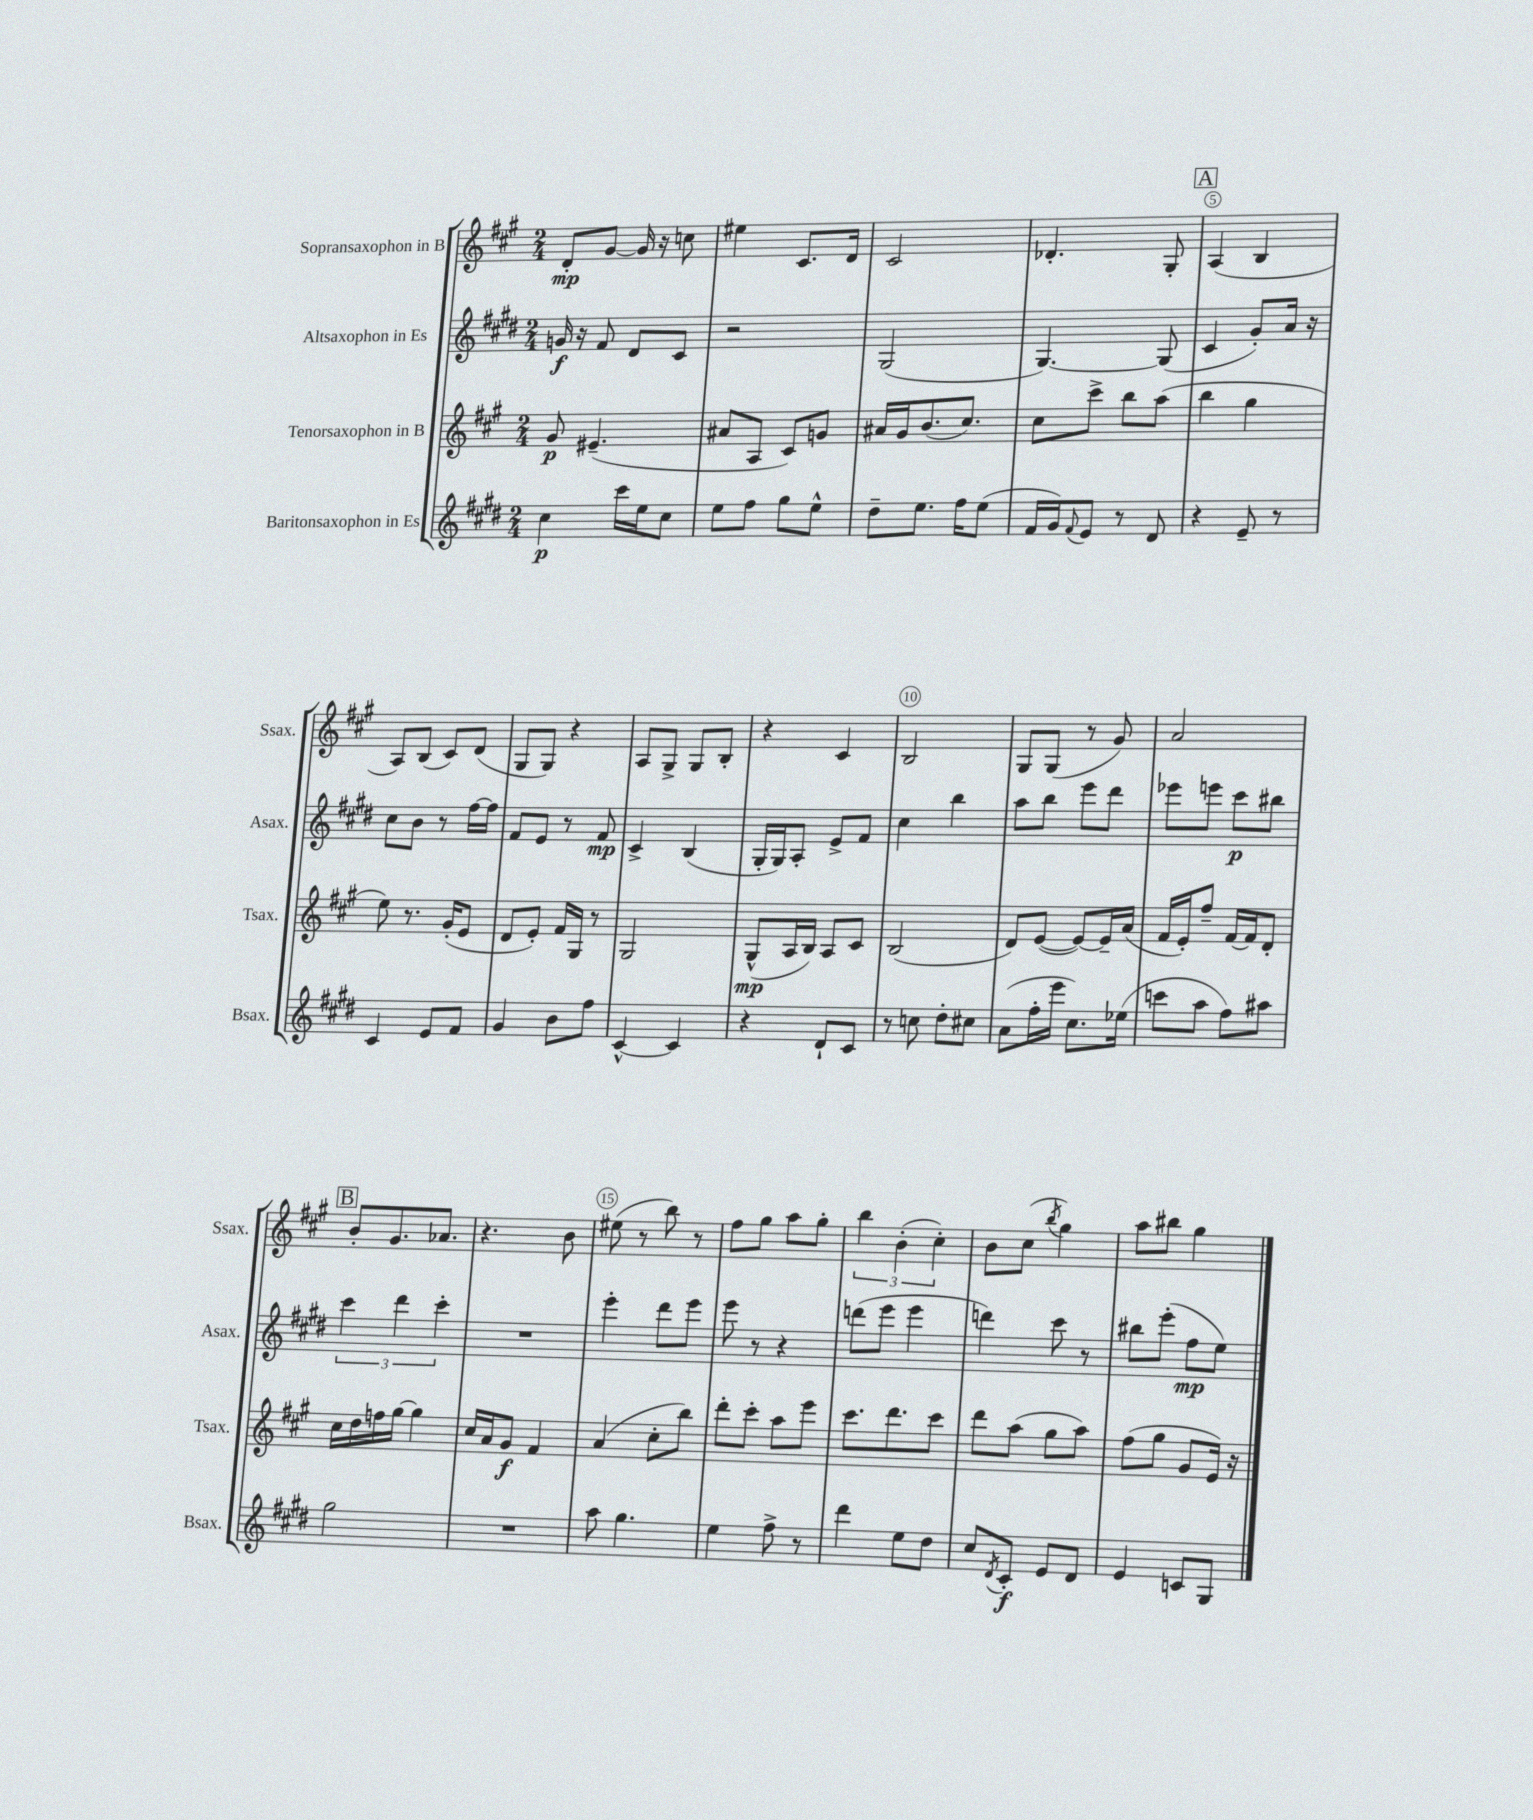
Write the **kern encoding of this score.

**kern	**kern	**kern	**kern
*staff4	*staff3	*staff2	*staff1
*clefG2	*clefG2	*clefG2	*clefG2
*k[f#c#g#d#]	*k[f#c#g#]	*k[f#c#g#d#]	*k[f#c#g#]
*M2/4	*M2/4	*M2/4	*M2/4
4cc#	8g#	16g	8d'
.	.	16r	.
.	(4.e#~	8f#	[8g#
16ccc#	.	8d#	16g#]
16ee	.	.	16r
8cc#	.	8c#	8cc
=	=	=	=
8ee	8a#	2r	4ee#
8ff#	8A	.	.
8gg#	8c#)	.	8.c#
8ee^^	8g	.	.
.	.	.	16d
=	=	=	=
8dd#~	16a#	(2G#	2c#
.	16g#	.	.
8.ee	(8.b	.	.
16ff#	8.cc#)	.	.
(8ee	.	.	.
=	=	=	=
16f#	8cc#	[4.G#)	4.d-'
16g#)	.	.	.
8qqf#	.	.	.
8e	8ccc#^	.	.
8r	8bb	.	.
8d#	(8aa	(8G#]	8G#'
=	=	=	=
4r	4bb	4c#	(4A
8e~	4gg#	8g#')	4B
8r	.	16a	.
.	.	16r	.
=	=	=	=
4c#	8ee)	8cc#	8A)
.	8.r	8b	(8B
8e	.	8r	8c#)
.	(16g#'	.	.
8f#	8e	[16ff#	(8d
.	.	16ff#]	.
=	=	=	=
4g#	8d	8f#	8G#
.	8e')	8e	8G#)
8b	16f#	8r	4r
.	16G#	.	.
8ff#	8r	8f#	.
=	=	=	=
[4c#^^	2G#	4c#^	8A
.	.	.	8G#^
4c#]	.	(4B	8G#
.	.	.	8B'
=	=	=	=
4r	(8G#^^	16G#'	4r
.	.	16G#)	.
.	16A	8A'	.
.	16B)	.	.
8d#`	8A	8e^	4c#
8c#	8c#	8f#	.
=	=	=	=
8r	(2B	4cc#	2B
8cc	.	.	.
8dd#'	.	4bb	.
8cc#	.	.	.
=	=	=	=
(8a	8d)	8aa	8G#
16ff#'	([8e	8bb	(8G#
16eee	.	.	.
8.cc#)	8e_)	8eee	8r
.	16e~]	8ddd#	8g#)
(16ee-	(16a	.	.
=	=	=	=
8ccc	16f#	8eee-	2a
.	16e')	.	.
8aa	8ff#~	8eee	.
8ff#)	[16f#	8ccc#	.
.	16f#]	.	.
8aa#	8d'	8bb#	.
=	=	=	=
2gg#	16cc#	6ccc#	8b'
.	16dd	.	.
.	16ff	.	8.g#
.	.	6ddd#	.
.	[16gg#	.	.
.	4gg#]	.	.
.	.	.	8.a-
.	.	6ccc#'	.
=	=	=	=
2r	16cc#	2r	4.r
.	16a	.	.
.	8g#	.	.
.	4f#	.	.
.	.	.	8b
=	=	=	=
8aa	(4a	4eee'	(8ee#
4.gg#	.	.	8r
.	8cc#'	8ddd#	8bb)
.	8bb)	8eee	8r
=	=	=	=
4ee	8ddd'	8eee	8ff#
.	8ccc#'	8r	8gg#
8ff#^	8aa	4r	8aa
8r	8eee	.	8gg#'
=	=	=	=
4ddd#	8.ccc#	(8ddd	6bb
.	.	8eee	.
.	.	.	(6b'
.	8.ddd	.	.
8ee	.	4eee	.
.	.	.	6cc#')
8dd#	8ccc#	.	.
=	=	=	=
8cc#	8ddd	4ddd)	8b
8qd#	.	.	.
8c#'	(8aa	.	(8cc#
.	.	.	8qbb
8e	8gg#	8ccc#	4gg#)
8d#	8aa)	8r	.
=	=	=	=
4e	(8ff#	8bb#	8aa
.	8gg#	(8eee'	8bb#
8c	8g#	8ff#	4gg#
8G#	16e)	8ee)	.
.	16r	.	.
==	==	==	==
*-	*-	*-	*-
